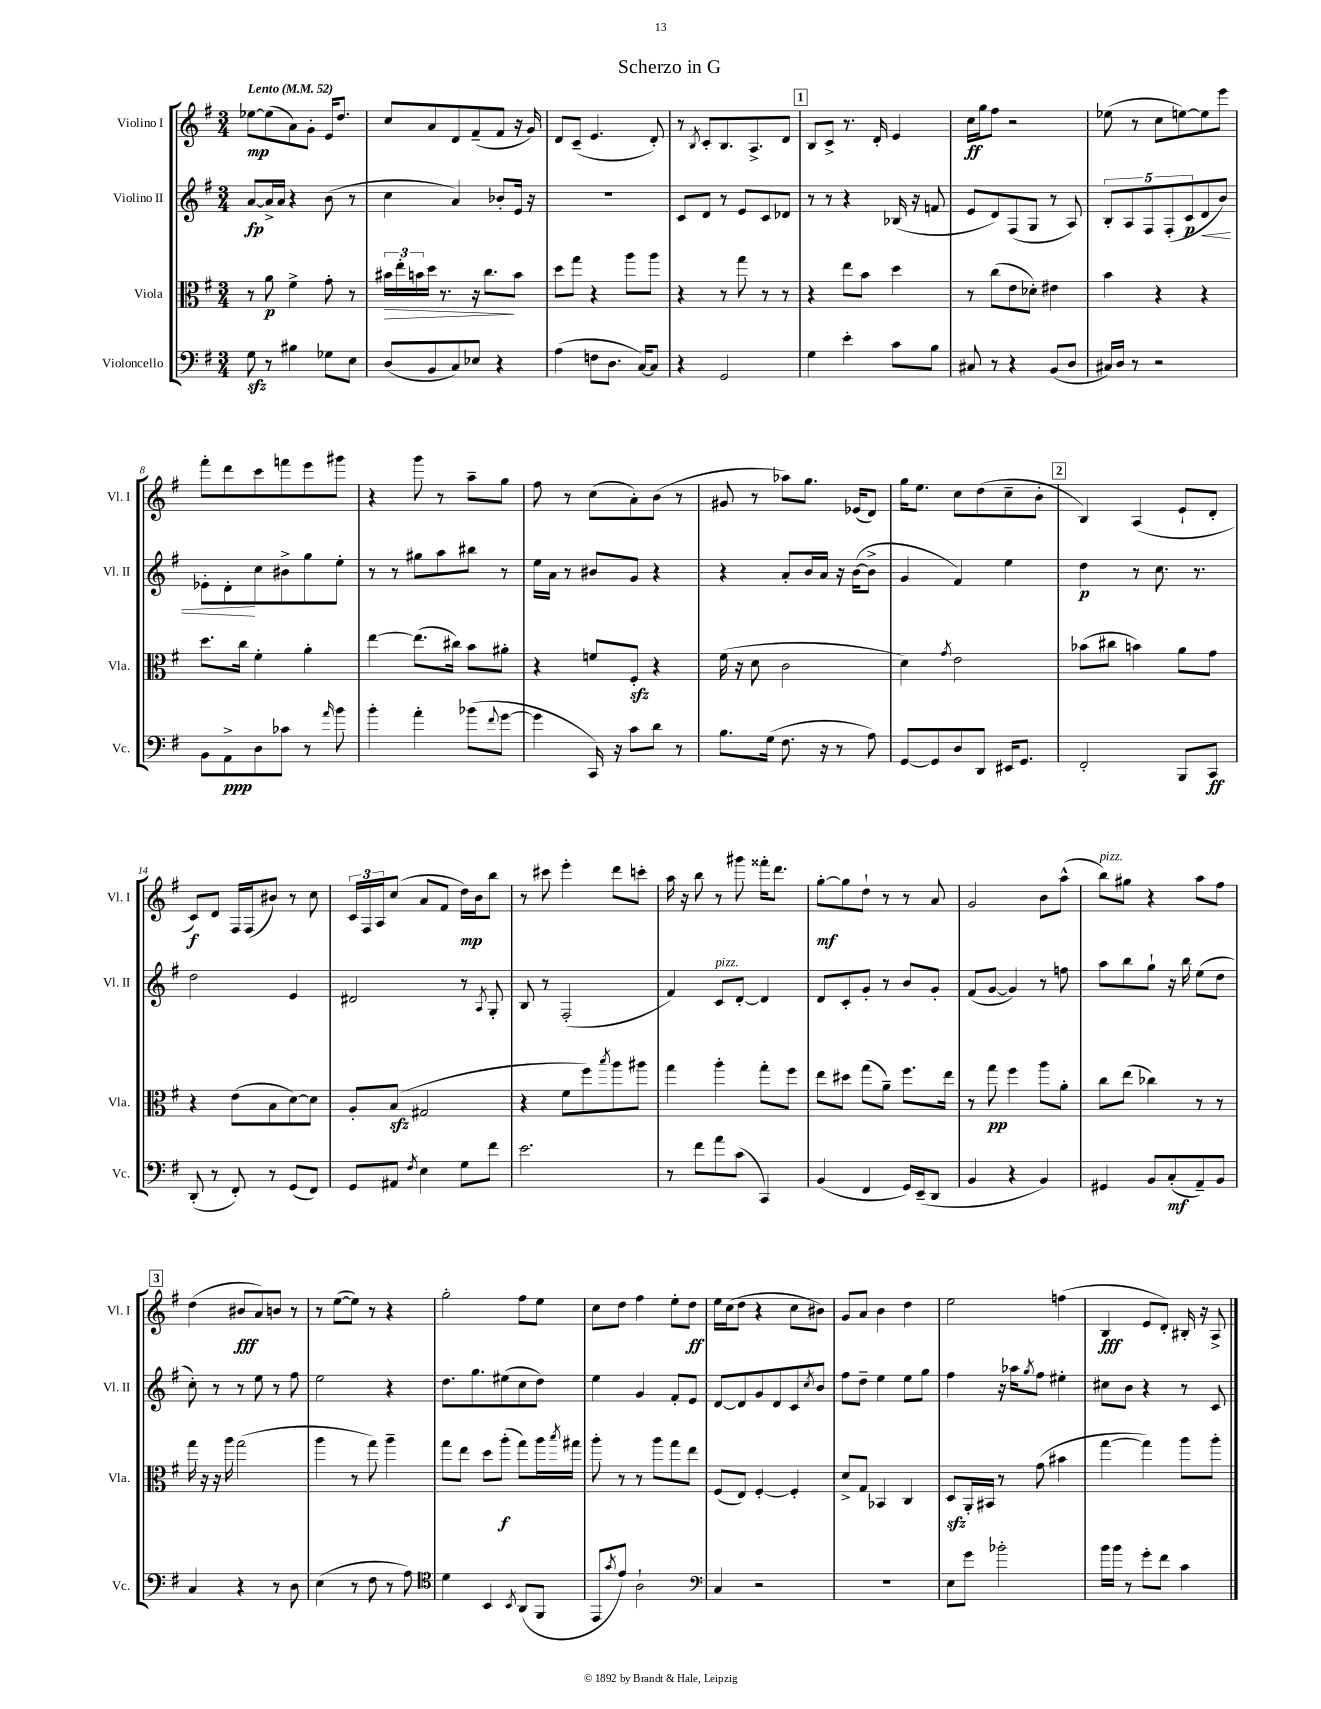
\header { title = "Scherzo in G" }
<<
\new StaffGroup <<
\new Staff = "s0" \with { instrumentName = "Violino I" shortInstrumentName = "Vl. I" } {
    \clef treble \key g \major \numericTimeSignature \time 3/4 \tempo "Lento" 4 = 52
    ees''8~\mp ees''8( a'8) g'8-. e'16 d''8. |
    c''8 a'8 d'8 fis'8--( fis'8 r16 g'16) |
    d'8 c'8--( e'4. d'8-.) |
    r8 \acciaccatura { b8 } c'8-. b8. a8.-> d'8 |
    \mark \markup { \box "1" } b8 c'8-> r8. d'16-. e'4 |
    c''16\ff g''16 fis''8 r2 |
    ees''8( r8 c''8 e''8~) e''8 e'''8 |
    fis'''8-. d'''8 c'''8 f'''8 e'''8 gis'''8 |
    r4 g'''8 r8 a''8-- g''8 |
    fis''8 r8 c''8( a'8-.) b'8( r8 |
    gis'8 r8 aes''8) g''8. ees'16( d'8) |
    g''16 e''8. c''8 d''8( c''8-- b'8-. |
    \mark \markup { \box "2" } b4) a4( e'8-! d'8-. |
    c'8\f) d'8 fis16 fis16( bis'8) r8 c''8 |
    \tuplet 3/2 { c'16 fis16 a16 } c''8( a'8 fis'8 d''16\mp) b'16 b''8 |
    r8 cis'''8 e'''4-. d'''8 c'''8-. |
    a''16 r16 b''8 r8 gis'''8 fisis'''16-. d'''8. |
    g''8~-.\mf g''8 d''8-! r8 r8 a'8 |
    g'2 b'8 a''8-^( |
    b''8^\markup { \italic "pizz." }) gis''8 r4 a''8 fis''8 |
    \mark \markup { \box "3" } d''4( bis'8\fff a'8) b'8 r8 |
    r8 e''8~( e''8) r8 r4 |
    g''2-. fis''8 e''8 |
    c''8 d''8 fis''4 e''8-. d''8\ff |
    e''16 c''16( d''8 r4 c''8 bis'8) |
    g'8 a'8 b'4 d''4 |
    e''2 f''4( |
    b4\fff e'8 d'8-.) bis16-. r16 a8-> \bar "|." |
}
\new Staff = "s1" \with { instrumentName = "Violino II" shortInstrumentName = "Vl. II" } {
    \clef treble \key g \major \numericTimeSignature \time 3/4
    a'8~\fp a'16-> a'16 r4 b'8( r8 |
    c''4 a'4) bes'8-. e'16 r16 |
    R2. |
    c'8 d'8 r8 e'8 c'8 des'8 |
    \mark \markup { \box "1" } r8 r8 r4 bes16( r16 f'8 |
    e'8 d'8) fis8( g8 r8 a8) |
    \tuplet 5/4 { b8-. a8 fis8 fis8-.( c'8\p } d'8\< b'8) |
    ees'8-. d'8-.\! c''8 bis'8-> g''8 e''8-. |
    r8 r8 gis''8 a''8 bis''8 r8 |
    e''16 a'16 r8 bis'8 g'8 r4 |
    r4 a'8-. b'16 a'16 r16 b'16~( b'8-> |
    g'4 fis'4) e''4 |
    \mark \markup { \box "2" } d''4\p r8 c''8. r8. |
    d''2 e'4 |
    dis'2 r8 \acciaccatura { a8 } g8-. |
    b8 r8 fis2-.( |
    fis'4) c'8^\markup { \italic "pizz." } d'8~-. d'4 |
    d'8 c'8-. g'8-. r8 b'8 g'8-. |
    fis'8( g'8~ g'4) r8 f''8 |
    a''8 b''8 g''8-! r16 b''16 e''8( d''8 |
    \mark \markup { \box "3" } c''8-.) r8 r8 e''8 r8 fis''8 |
    e''2 r4 |
    d''8. g''8. eis''8( c''8 d''8) |
    e''4 g'4 fis'8-. e'8 |
    d'8~ d'8 g'8 d'8 c'8 \acciaccatura { c''8 } b'8 |
    fis''8 d''8-- e''4 e''8 g''8 |
    fis''4 r16 aes''16 \acciaccatura { g''8 } fis''8 eis''4-. |
    cis''8 b'8 r4 r8 c'8 \bar "|." |
}
\new Staff = "s2" \with { instrumentName = "Viola" shortInstrumentName = "Vla." } {
    \clef alto \key g \major \numericTimeSignature \time 3/4
    r8 a'8\p fis'4-> g'8-. r8 |
    \tuplet 3/2 { bis'16\> e''16-. b'16 } d''16 r8. r16 c''8.\! b'8 |
    d''8 g''8 r4 a''8 a''8 |
    r4 r8 g''8 r8 r8 |
    \mark \markup { \box "1" } r4 e''8 b'8 d''4 |
    r8 c''8( e'8 des'8-.) eis'4 |
    b'4 r4 r4 |
    d''8. c''16 fis'4-. a'4-. |
    e''4~ e''8.( cis''16) b'8 ais'8-. |
    r4 f'8 fis8-.\sfz r4 |
    fis'16( r16 d'8 c'2 |
    d'4) \acciaccatura { g'8 } e'2 |
    \mark \markup { \box "2" } bes'8( cis''8 b'4) a'8 g'8 |
    r4 e'8( b8 d'8~) d'8 |
    a8-. b8\sfz( gis2 |
    r4 fis'8 fis''8) \acciaccatura { b''8 } a''8 ais''8 |
    g''4 a''4-. g''8-. fis''8 |
    e''8 dis''8 g''8( a'8--) fis''8. e''16 |
    r8 g''8\pp fis''4 a''8 a'8-. |
    c''8 e''8( ces''4) r8 r8 |
    \mark \markup { \box "3" } g''16 r16 r16 a''16 g''2( |
    a''4 r8 g''8) a''4-- |
    g''8 e''8 d''8 a''8-.\f( g''8) a''16 \acciaccatura { b''8 } gis''16 |
    a''8-. r8 r8 a''8 g''8 e''8 |
    fis8( e8) fis4~-. fis4-. |
    d'8-> g8 bes,4 c4 |
    d8\sfz a,16-. bis,16 r8 g'8( bis'4 |
    g''4~ g''4) a''8 a''8-. \bar "|." |
}
\new Staff = "s3" \with { instrumentName = "Violoncello" shortInstrumentName = "Vc." } {
    \clef bass \key g \major \numericTimeSignature \time 3/4
    g8\sfz r8 bis4 ges8 e8 |
    d8( b,8 c8) ees8 r4 |
    a4( f8 d8. c16~) c8 |
    r4 g,2 |
    \mark \markup { \box "1" } g4 e'4-. c'8 b8 |
    cis8 r8 r4 b,8( d8 |
    cis16) d16 r8 r2 |
    b,8 a,8->\ppp d8 ces'8 r8 \grace { a'16 } b'8 |
    b'4-. a'4-. bes'8( \appoggiatura { fis'8 } g'8~ |
    g'4 c,16) r16 c'8 d'8 r8 |
    b8. g16( fis8. r16 r8 a8) |
    g,8~ g,8 d8 d,8 eis,16 g,8. |
    \mark \markup { \box "2" } fis,2-. b,,8 c,8\ff |
    d,8-.( r8 fis,8-.) r8 g,8( fis,8) |
    g,8 ais,8 \acciaccatura { fis8 } e4 g8 fis'8 |
    e'2. |
    r8 fis'8 a'8 c'8( c,4) |
    b,4( fis,4 g,16) e,16--( d,8 |
    b,4 r4 b,4) |
    gis,4 b,8 c8-.\mf( a,8--) b,8 |
    \mark \markup { \box "3" } c4 r4 r8 d8 |
    e4( r8 fis8 r8 a8) |
    \clef tenor d'4 b,4 \acciaccatura { b,8 } a,8( fis,8 |
    e,8 \acciaccatura { g'8 } e'8) a2-! |
    \clef bass c4 r2 |
    R2. |
    e8 g'8 bes'2-. |
    b'16 b'16 r8 g'8-. fis'8 c'4 \bar "|." |
}
>>
>>
